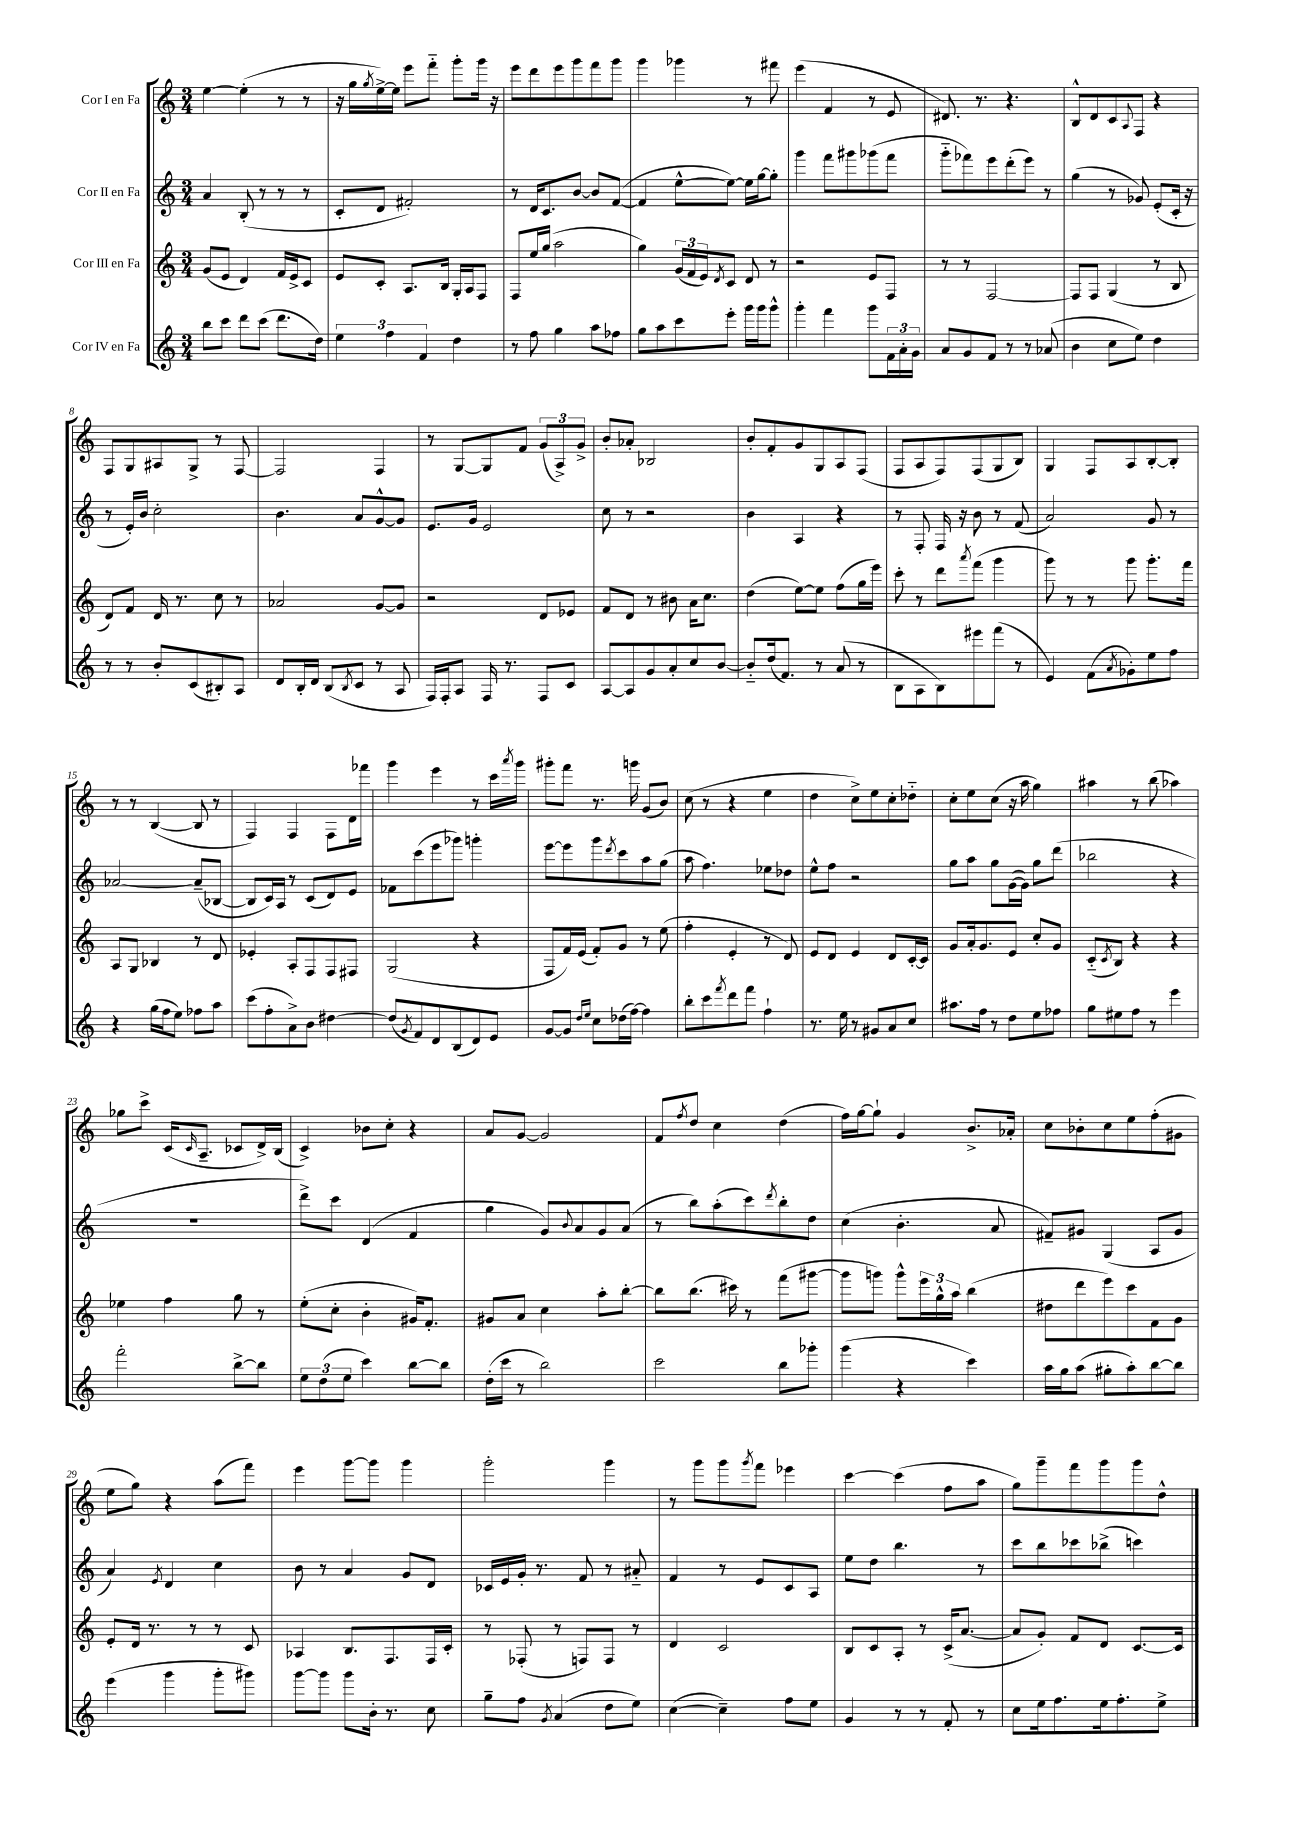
<<
\new StaffGroup <<
\new Staff = "s0" \with { instrumentName = "Cor I en Fa" } {
    \clef treble \key c \major \numericTimeSignature \time 3/4
    e''4~ e''4-.( r8 r8 |
    r16 g''16 \acciaccatura { g''8 } e''16~->) e''16 e'''8 f'''8-_ g'''8-. g'''16 r16 |
    e'''8 d'''8 e'''8 g'''8 f'''8 g'''8 |
    g'''4 ges'''4 r8 fis'''8 |
    e'''4( f'4 r8 e'8 |
    dis'8.) r8. r4. |
    b8-^ d'8 c'8 \appoggiatura { a8 } f8 r4 |
    f8 g8 ais8 g8-> r8 f8~ |
    f2 f4 |
    r8 g8~ g8 f'8 \tuplet 3/2 { g'8( a8->) g'8-> } |
    b'8-. aes'8-. bes2 |
    b'8-. f'8-. g'8 g8 a8 f8( |
    f8 a8 f8) f8( g8 b8) |
    g4 f8 a8 b8~-. b8-. |
    r8 r8 b4~( b8 r8 |
    f4) f4 f8 d'16 fes'''16 |
    g'''4 e'''4 r8 c'''16 \acciaccatura { a'''8 } g'''16 |
    gis'''8-. f'''8 r8. g'''16 g'8( b'8) |
    c''8( r8 r4 e''4 |
    d''4 c''8->) e''8 c''8-. des''8-_ |
    c''8-. e''8 c''8( r16 a''16 g''4) |
    ais''4 r8 b''8( aes''4) |
    ges''8 c'''8-> c'16( \grace { c'16 } a8.-- ces'8 d'16->) b16( |
    c'4->) bes'8 c''8-. r4 |
    a'8 g'8~ g'2 |
    f'8 \acciaccatura { f''8 } d''8 c''4 d''4( |
    f''16) g''16~ g''8-! g'4 b'8.-> aes'16-. |
    c''8 bes'8-. c''8 e''8 f''8-.( gis'8 |
    e''8 g''8) r4 a''8( f'''8) |
    e'''4 g'''8~ g'''8 g'''4 |
    g'''2-. g'''4 |
    r8 g'''8 g'''8 \acciaccatura { g'''8 } f'''8 ees'''4 |
    c'''4~ c'''4( f''8 a''8 |
    g''8) g'''8-- f'''8 g'''8 g'''8 d''8-^ \bar "|." |
}
\new Staff = "s1" \with { instrumentName = "Cor II en Fa" } {
    \clef treble \key c \major \numericTimeSignature \time 3/4
    a'4 b8-.( r8 r8 r8 |
    c'8-. d'8 fis'2-.) |
    r8 d'16 c'8. b'8~ b'8 f'8~( |
    f'4 e''8~-^ e''8~) e''16 g''16~ g''8-. |
    g'''4 f'''8 gis'''8 ges'''8( f'''8 |
    g'''8-_ fes'''8) e'''8 d'''8-.( e'''8) r8 |
    g''4( r8 ges'8) e'8-.( c'16-. r16 |
    r8 e'16-.) b'16 c''2-. |
    b'4. a'8 g'8~-^ g'8 |
    e'8. g'16 e'2 |
    c''8 r8 r2 |
    b'4 a4 r4 |
    r8 f8-. f16 r16 b'8 r8 f'8( |
    a'2) g'8 r8 |
    aes'2~ aes'8--( bes8~ |
    bes8 c'16) a16 r8 c'8( d'8) e'8 |
    fes'8 c'''8( e'''8 ges'''8) g'''4-. |
    e'''8~ e'''8 g'''8 \acciaccatura { d'''8 } c'''8 a''8 g''8( |
    a''8 f''4.) ees''8 des''8 |
    e''8-^ f''8 r2 |
    g''8 a''8 g''8 g'16~( g'16) g''8 d'''8( |
    bes''2 r4 |
    R2. |
    d'''8->) c'''8 d'4( f'4 |
    g''4 g'8) \appoggiatura { b'8 } a'8 g'8 a'8( |
    r8 b''8) a''8-.( c'''8) \acciaccatura { d'''8 } b''8-. d''8 |
    c''4( b'4.-. a'8 |
    fis'8--) gis'8 g4( a8 gis'8 |
    a'4) \acciaccatura { e'8 } d'4 c''4 |
    b'8 r8 a'4 g'8 d'8 |
    ces'16 e'16 g'16-. r8. f'8 r8 ais'8-_ |
    f'4 r8 e'8 c'8 a8 |
    e''8 d''8 b''4. r8 |
    c'''8 b''8 ces'''8 bes''8->( c'''4) \bar "|." |
}
\new Staff = "s2" \with { instrumentName = "Cor III en Fa" } {
    \clef treble \key c \major \numericTimeSignature \time 3/4
    g'8( e'8 d'4) f'16 e'16-> c'8 |
    e'8 c'8-. a8. b16 g16-. a16 f8 |
    f8 e''16 g''16( a''2 |
    g''4) \tuplet 3/2 { g'16( f'16 e'16) } \acciaccatura { d'8 } c'8 d'8 r8 |
    r2 e'8 f8 |
    r8 r8 f2~ |
    f8 f8 g4( r8 b8 |
    d'8) f'8 d'16 r8. c''8 r8 |
    aes'2 g'8~ g'8 |
    r2 d'8 ees'8 |
    f'8 d'8 r8 bis'8 a'16 c''8. |
    d''4( e''8~) e''8 f''8( g''16 e'''16) |
    c'''8-. r8 d'''8 \acciaccatura { a'''8 } f'''8( g'''4 |
    g'''8) r8 r8 g'''8 g'''8.-. f'''16 |
    a8 g8 bes4 r8 d'8 |
    ees'4-. a8-. f8 f8 fis8 |
    g2( r4 |
    f8 f'16) e'16( f'8-.) g'8 r8 e''8( |
    f''4-. e'4-. r8 d'8) |
    e'8 d'8 e'4 d'8 c'16~-. c'16 |
    g'8 a'16-. g'8. e'8 c''8-. g'8 |
    c'8-_( \acciaccatura { c'8 } b8) r4 r4 |
    ees''4 f''4 g''8 r8 |
    e''8-.( c''8-. b'4-. gis'16) f'8.-. |
    gis'8 a'8 c''4 a''8-. b''8~-. |
    b''8 b''8.( cis'''16) r8 f'''8( gis'''8~ |
    gis'''8 g'''8) g'''8-^ \tuplet 3/2 { e'''16 g''16-^ a''16 } b''4( |
    dis''8 d'''8 e'''8) c'''8 f'8 g'8 |
    e'8-. d'16 r8. r8 r8 c'8 |
    aes4 b8. f8. f16 c'16-. |
    r8 fes8-.( r8 f8) f8 r8 |
    d'4 c'2 |
    b8 c'8 a8-. r8 c'16->( a'8.~ |
    a'8 g'8-.) f'8 d'8 c'8.~ c'16 \bar "|." |
}
\new Staff = "s3" \with { instrumentName = "Cor IV en Fa" } {
    \clef treble \key c \major \numericTimeSignature \time 3/4
    b''8 c'''8 d'''8 c'''8( d'''8. d''16) |
    \tuplet 3/2 { e''4 f''4 f'4 } d''4 |
    r8 f''8 g''4 a''8 fes''8 |
    g''8 a''8 c'''8 e'''8-. g'''16 g'''16 g'''8-^ |
    g'''4-. f'''4 g'''8 \tuplet 3/2 { f'16 a'16-. g'16 } |
    a'8 g'8 f'8 r8 r8 aes'8( |
    b'4 c''8 e''8) d''4 |
    r8 r8 b'8-. c'8( bis8-.) a8 |
    d'8 b16-. d'16 b8( \acciaccatura { b8 } c'8 r8 a8 |
    f16) f16-. a8 f16 r8. f8 c'8 |
    a8~ a8 g'8 a'8-. c''8 b'8~ |
    b'8-_ d''16( f'8.) r8 a'8( r8 |
    b8 a8 b8) eis'''8 f'''8( r8 |
    e'4) f'8( \acciaccatura { a'8 } ges'8-.) e''8 f''8 |
    r4 g''16( f''16 e''8) fes''8 a''8 |
    c'''8( f''8-. a'8->) b'8 dis''4~ |
    dis''8( \acciaccatura { g'8 } f'8) d'8 b8( d'8) e'8 |
    g'8~ g'8 \grace { d''16 e''16 } c''8 des''16( f''16~) f''4 |
    b''8-. c'''8 \acciaccatura { f'''8 } d'''8 f'''8 f''4-! |
    r8. e''16 r8 gis'8 a'8 c''8 |
    ais''8. f''16 r8 d''8 e''8 fes''8 |
    g''8 eis''8 f''8 r8 e'''4 |
    f'''2-. b''8~-> b''8 |
    \tuplet 3/2 { e''8 d''8( e''8 } c'''4) b''8~ b''8 |
    d''16-.( c'''16 r8 b''2) |
    c'''2 b''8 ges'''8-. |
    g'''4( r4 c'''4) |
    a''16 g''16 a''8( gis''8-. a''8-.) b''8~ b''8 |
    e'''4( g'''4 g'''8-. gis'''8) |
    g'''8~ g'''8 g'''8 b'16-. r8. c''8 |
    g''8-- f''8 \acciaccatura { g'8 } a'4( d''8 e''8) |
    c''4~( c''4--) f''8 e''8 |
    g'4 r8 r8 f'8-. r8 |
    c''8 e''16 f''8. e''16 f''8.-. e''8-> \bar "|." |
}
>>
>>
